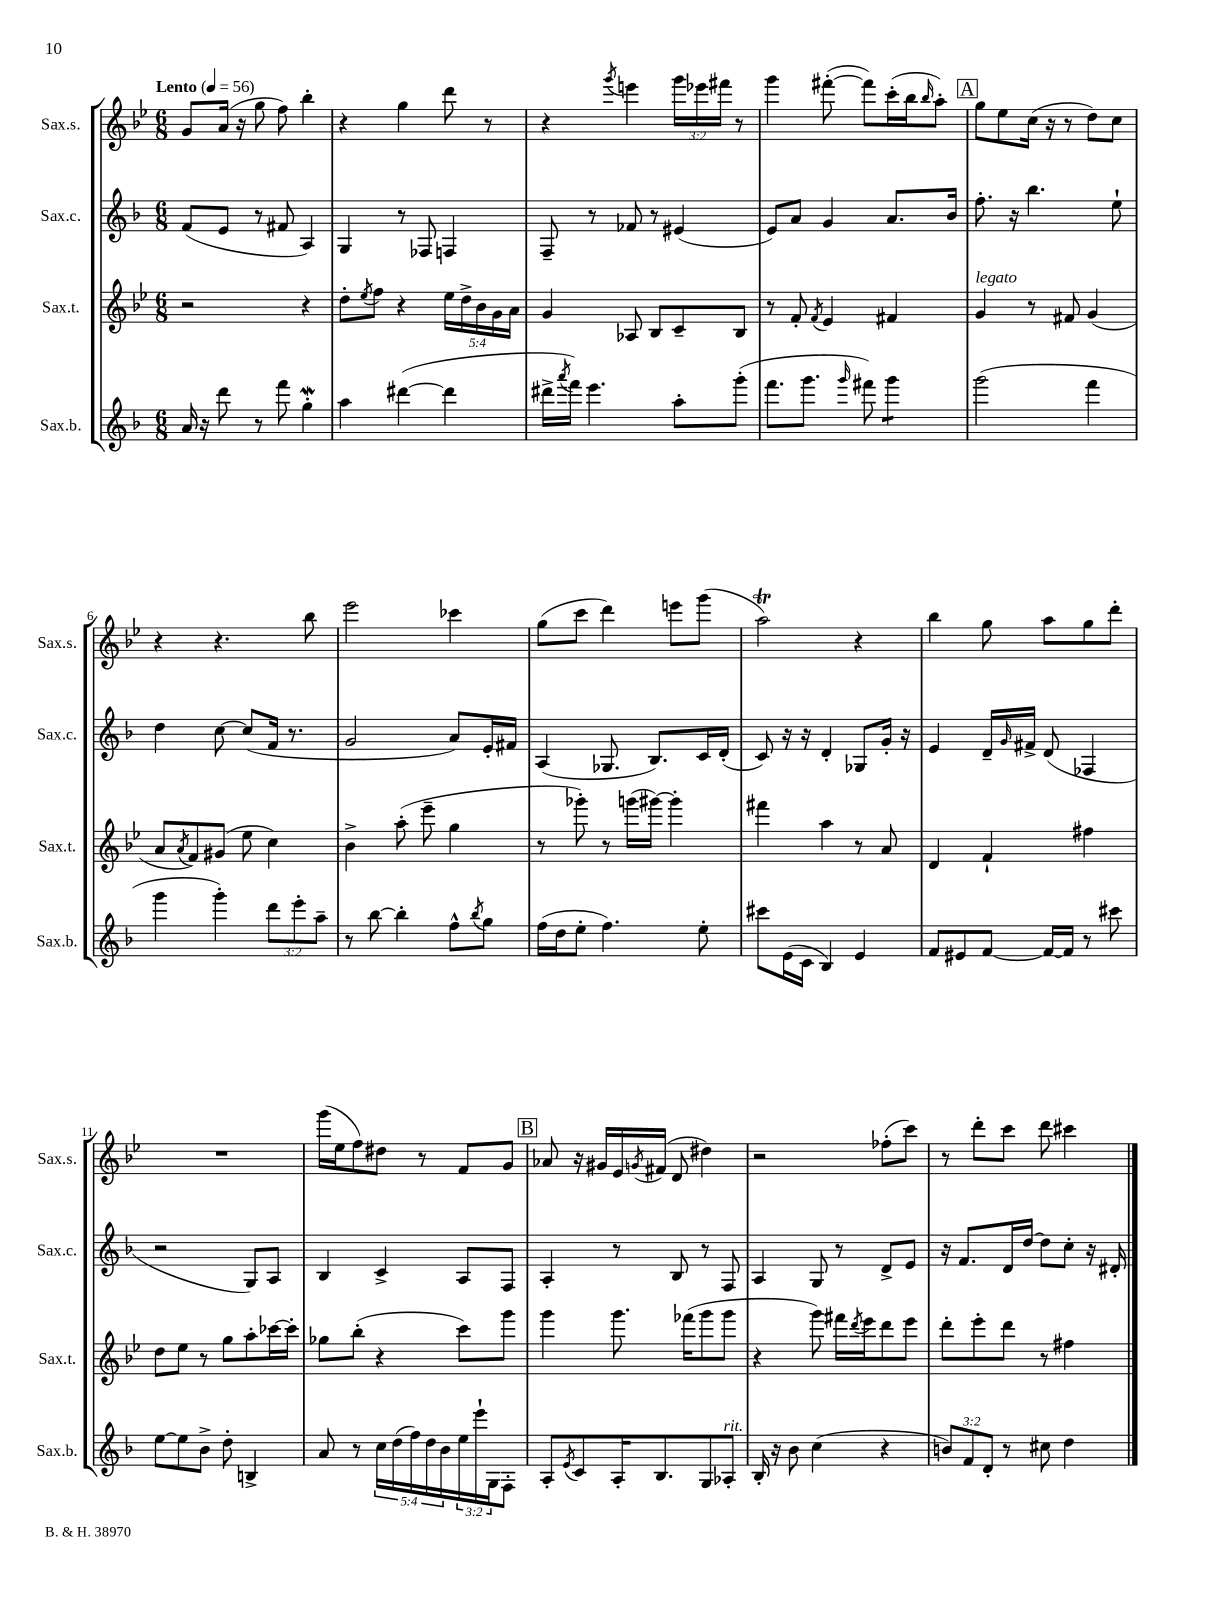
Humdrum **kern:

**kern	**kern	**kern	**kern
*part4	*part3	*part2	*part1
*staff4	*staff3	*staff2	*staff1
*I"Sax.b.	*I"Sax.t.	*I"Sax.c.	*I"Sax.s.
*I'Sax.b.	*I'Sax.t.	*I'Sax.c.	*I'Sax.s.
*clefG2	*clefG2	*clefG2	*clefG2
*k[b-]	*k[b-e-]	*k[b-]	*k[b-e-]
*M6/8	*M6/8	*M6/8	*M6/8
*MM56	*MM56	*MM56	*MM56
=1	=1	=1	=1
!	!	!	!LO:TX:a:B:t=Lento
16a/	2r	(8f/L	8g/L
16r	.	.	.
8ddd\	.	8e/J	(16a/Jk
.	.	.	16r
8r	.	8r	8gg\
8fff\	.	8f#X/	8ff\)
4ggW'\	4r	4A/)	4bb-'\
=2	=2	=2	=2
4aa\	8dd'\L	4G/	4r
.	8qee-/	.	.
.	8ff\J	.	.
([4ddd#X\	4r	8r	4gg\
.	.	8F-X/	.
4ddd#\]	20ee-\LL	4Fn/	8ddd\
.	20dd^\	.	.
.	20b-\	.	.
.	.	.	8r
.	20g\	.	.
.	20a\JJ	.	.
=3	=3	=3	=3
16ddd#X^\LL	4g/	8F~/	4r
8qaaa/	.	.	.
16fff\JJ)	.	.	.
4.eee\	.	8r	.
.	.	.	8qggg/
.	8A-X/	8f-X/	4eeen\
.	8B-/L	8r	.
8aa'\L	8c~/	(4e#X/	24ggg\LL
.	.	.	24eee-X\
.	.	.	24fff#X\JJ
(8ggg'\J	8B-/J	.	8r
=4	=4	=4	=4
8.fff\L	8r	8e/L)	4ggg\
.	8f'/	8a/J	.
8.ggg\J	.	.	.
.	8qf/	.	.
.	4e-/	4g/	([8fff#X'\
16qqggg/	.	.	.
8fff#X\)	.	.	8fff#\L])
*tremolo	*	*	*
8ggg\L	4f#X/	8.a/L	(16ccc'\L
.	.	.	16bb-\J
.	.	.	16qqbb-/
8ggg\J	.	.	8aa'\J)
*Xtremolo	*	*	*
.	.	16b-/Jk	.
!!LO:REH:place=s1:t=A
=5	=5	=5	=5
!	!LO:TX:a:i:t=legato	!	!
(2ggg\	4g/	8.ff'\	8gg\L
.	.	.	8ee-\
.	.	16r	.
.	8r	4.bb-\	(16cc\Jk
.	.	.	16r
.	8f#X/	.	8r
4fff\	(4g/	.	8dd\L)
.	.	8ee`\	8cc\J
!!LO:LB:g=z
=6	=6	=6	=6
4ggg\	8a/L	4dd\	4r
.	8qa/	.	.
.	8f/)	.	.
4ggg'\)	(8g#X/J	[8cc\	4.r
.	8ee-\	(8cc/L]	.
12ddd\L	4cc\)	16f/Jk	.
.	.	8.r	.
12eee'\	.	.	.
.	.	.	8bb-\
12aa~\J	.	.	.
=7	=7	=7	=7
8r	4b-^\	2g/	2eee-\
[8bb-\	.	.	.
4bb-'\]	(8aa'\	.	.
.	8eee-~\	.	.
8ff^^\L	4gg\	8a/L)	4ccc-X\
8qbb-/	.	.	.
8gg\J	.	16e'/L	.
.	.	16f#X/JJ	.
=8	=8	=8	=8
(16ff\LL	8r	(4A/	(8gg\L
16dd\J	.	.	.
8ee'\J	8ggg-X'\)	.	8ccc\J
4.ff\)	8r	8.G-X/	4ddd\)
.	(16gggn\LL	.	.
.	[16ggg#X\JJ)	8.B-/L)	.
.	4ggg#'\]	.	8eeen\L
8ee'\	.	16c/L	(8ggg\J
.	.	(16d'/JJ	.
=9	=9	=9	=9
8ccc#X\L	4fff#X\	8c/)	2aat\)
(16e\L	.	16r	.
16c\JJ	.	16r	.
4B-/)	4aa\	4d'/	.
4e/	8r	8G-X/L	4r
.	8a/	16g'/Jk	.
.	.	16r	.
=10	=10	=10	=10
8f/L	4d/	4e/	4bb-\
8e#X/	.	.	.
[8f/J	4f`/	16d~/LL	8gg\
.	.	16qqg/	.
.	.	16f#X^/JJ	.
16f/LL_	.	(8d/	8aa\L
16f/JJ]	.	.	.
8r	4ff#X\	4F-X/	8gg\
8ccc#X\	.	.	8ddd'\J
!!LO:LB:g=z
=11	=11	=11	=11
[8ee\L	8dd\L	2r	2.r
8ee\]	8ee-\J	.	.
8b-^\J	8r	.	.
8dd'\	8gg\L	.	.
4Bn^/	8aa'\	8G/L)	.
.	[16ccc-X\L	8A/J	.
.	16ccc-'\JJ]	.	.
=12	=12	=12	=12
8a/	8gg-X\L	4B-/	(16ggg\LL
.	.	.	16ee-\J
8r	(8bb-'\J	.	8ff\)
20cc\LL	4r	4c^/	8dd#X\J
(20dd\	.	.	.
20ff\)	.	.	.
.	.	.	8r
20dd\	.	.	.
20b-\	.	.	.
24ee\	8ccc\L)	8A/L	8f/L
24eee`\	.	.	.
24G\J	.	.	.
8F'\J	8ggg\J	8F/J	8g/J
!!LO:REH:place=s1:t=B
=13	=13	=13	=13
8A'/L	4ggg\	4A'/	8a-X/
8qe/	.	.	.
8c/	.	.	16r
.	.	.	16g#X/LL
16A'/K	8.ggg\	8r	16e-/
.	.	.	8qgn/
8.B-/	.	.	(16f#X/JJ
.	.	8B-/	8d/
.	(16fff-X\KL	.	.
8G/	8ggg\	8r	4dd#X\)
!LO:TX:a:i:t=rit.	!	!	!
8A-X'/J	8ggg\J	8F/	.
=14	=14	=14	=14
16B-'/	4r	4A/	2r
16r	.	.	.
8b-\	.	.	.
(4cc\	8ggg\)	8G/	.
.	16fff#X\LL	8r	.
.	8qddd/	.	.
.	16eee-\J	.	.
4r	8ddd\	8d^/L	(8ff-X'\L
.	8eee-\J	8e/J	8ccc\J)
=15	=15	=15	=15
12bn/L)	8ddd'\L	16r	8r
.	.	8.f/L	.
12f/	.	.	.
.	8eee-'\	.	8ddd'\L
12d'/J	.	.	.
8r	8ddd\J	16d/L	8ccc\J
.	.	[16dd/JJ	.
8cc#X\	8r	8dd\L]	8ddd\
4dd\	4ff#X\	8cc'\J	4ccc#X\
.	.	16r	.
.	.	16d#X'/	.
==	==	==	==
*-	*-	*-	*-
